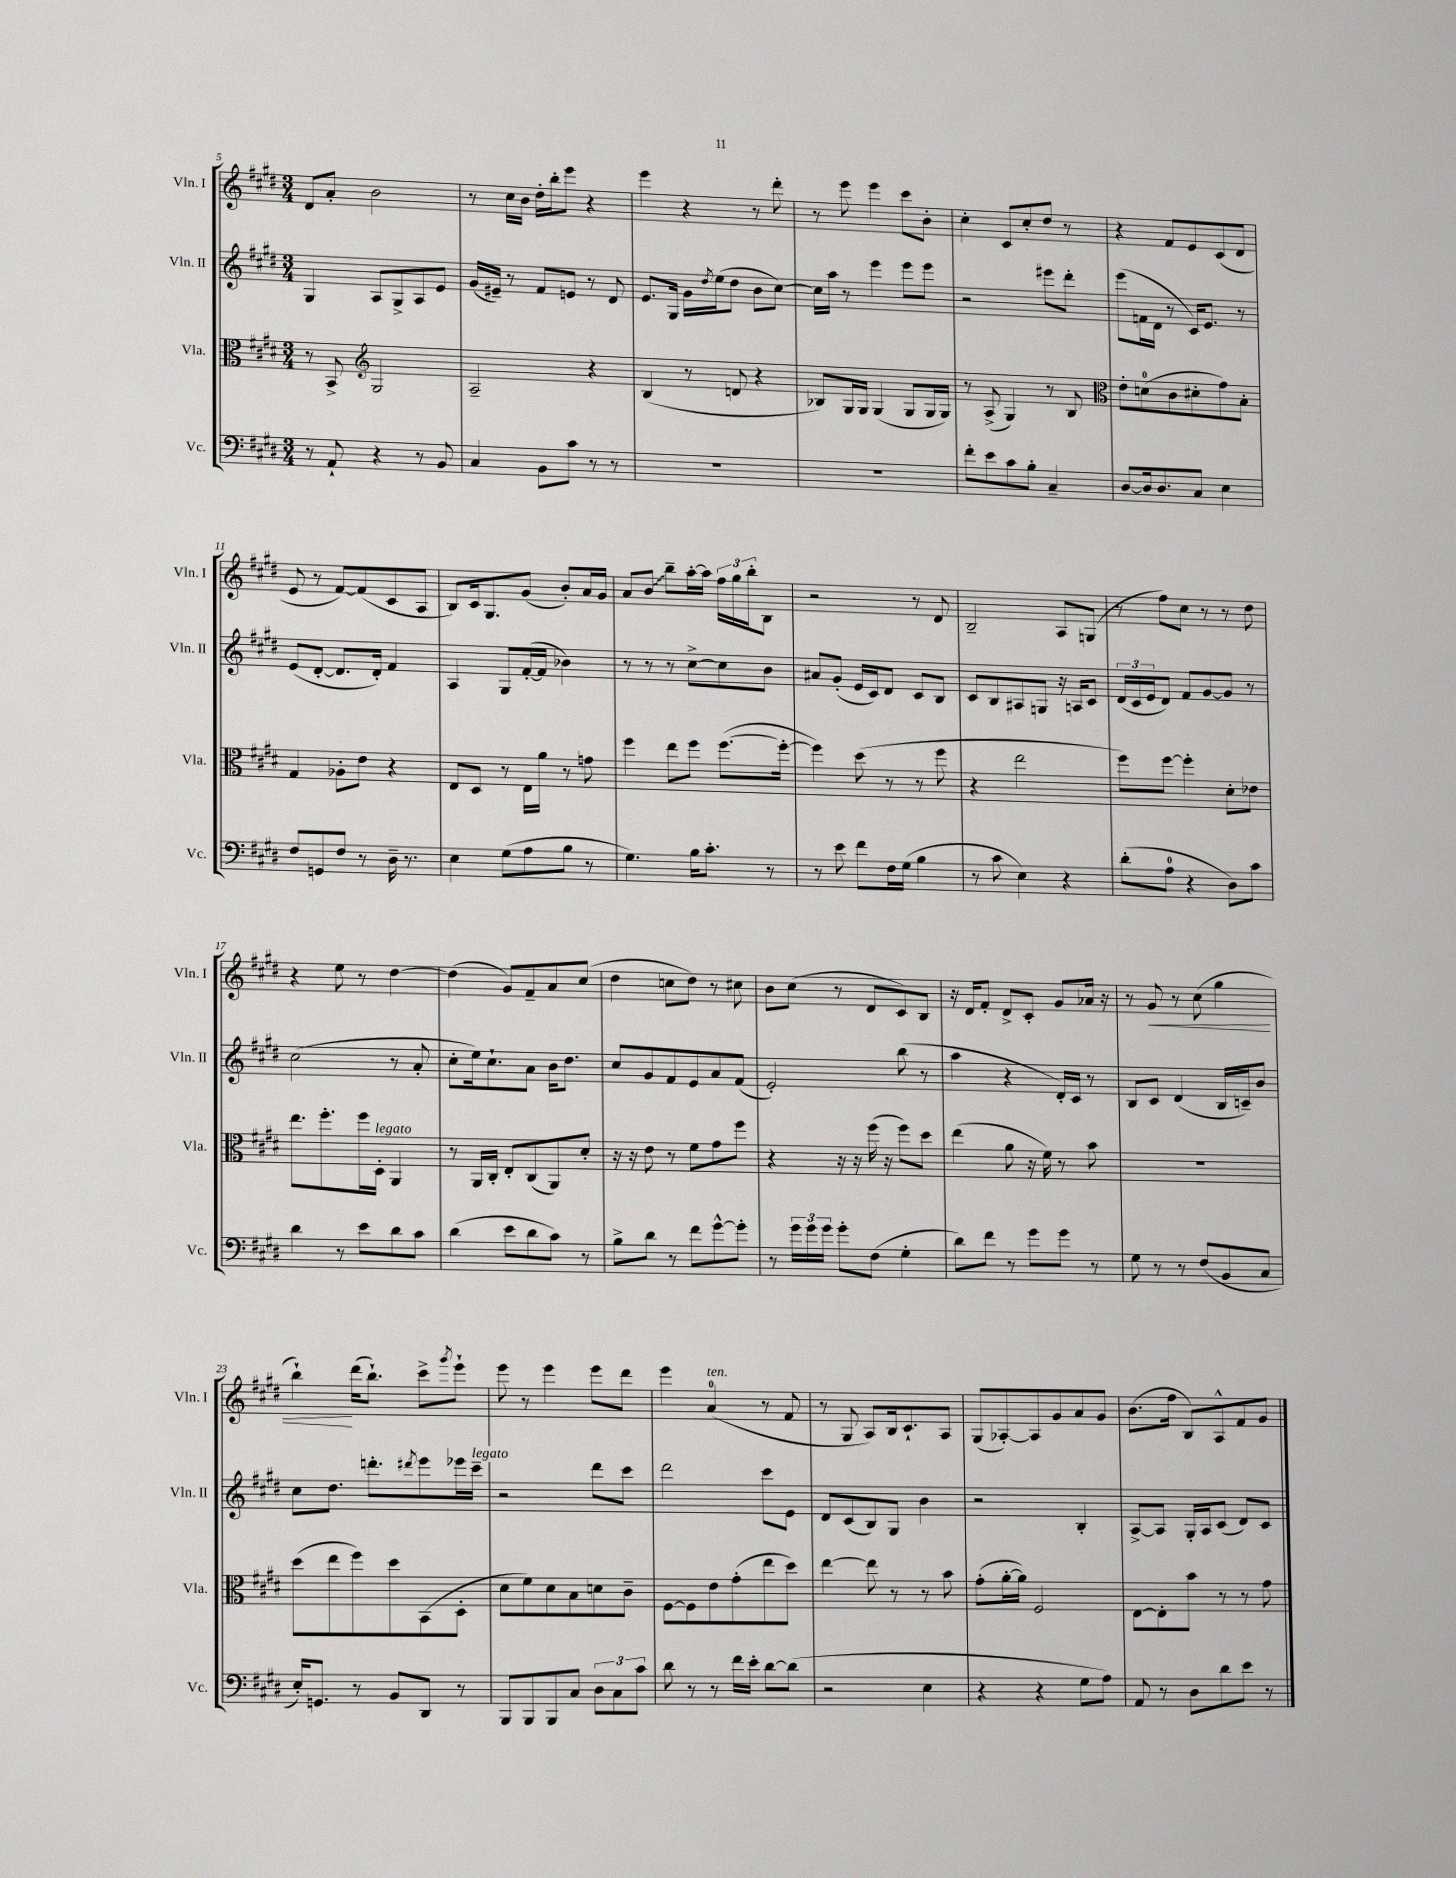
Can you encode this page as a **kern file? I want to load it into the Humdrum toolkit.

**kern	**kern	**kern	**kern
*staff4	*staff3	*staff2	*staff1
*clefF4	*clefC3	*clefG2	*clefG2
*k[f#c#g#d#]	*k[f#c#g#d#]	*k[f#c#g#d#]	*k[f#c#g#d#]
*M3/4	*M3/4	*M3/4	*M3/4
8r	8r	4G#	8d#
8AA`	8BB^	.	8a'
*	*clefG2	*	*
4r	2G#	8A	2b
.	.	8G#^	.
8r	.	8A	.
8BB	.	8e	.
=	=	=	=
4C#	2A~	(16g#	8r
.	.	16e#~)	.
.	.	8r	16cc#
.	.	.	16b
8BB	.	8f#	16dd#'
.	.	.	16bb'
8c#	.	8e	8eee
8r	4r	8r	4r
8r	.	8d#	.
=	=	=	=
2.r	(4B	8.e	4eee
.	.	16G#	.
.	8r	16g#	4r
.	.	8qdd#	.
.	.	(16ee	.
.	8d	8dd#	.
.	4r	8b	8r
.	.	[8cc#)	8ddd#'
=	=	=	=
2.r	8B-)	16cc#]	8r
.	.	16aa	.
.	16G#	8r	8eee
.	16G#	.	.
.	(4G#	4eee	4eee
.	8G#	8eee	8ccc#
.	16G#	8eee	8b'
.	16G#)	.	.
=	=	=	=
8f#'	8r	2r	4cc#'
8e	(8A^	.	.
8c#	4G#)	.	8c#
8B'	.	.	8cc#'
4C#~	8r	8eee#	8dd#
.	8B	8ddd#'	8r
=	=	=	=
*	*clefC3	*	*
[8D#	8e'	(8eee	4r
16D#]	(8d	16f	.
8.D#	.	16d#	.
.	8c#	8r	8f#
8C#	8d#'	16c#)	8e
.	.	8.e	.
4E	8g#)	.	(8c#
.	8B'	8r	8d#
=	=	=	=
8F#	4G#	(8e	8e
8GG	.	[8d#'	8r
8F#	8A-'	8.d#]	[8f#)
8r	8e	.	(8f#]
.	.	16d#')	.
16D#~	4r	4f#	8c#
8.r	.	.	.
.	.	.	8A
=	=	=	=
4E	8E	4A	8B)
.	8D#	.	16c#
.	.	.	8.G#
(8G#	8r	8G#	.
8A	16E	([16f#'	(8g#
.	16a	16f#]	.
8B	8r	4b-)	8b')
8r	8g	.	16a
.	.	.	16g#
=	=	=	=
4.G#)	4ff#	8r	8a
.	.	8r	8b
.	8ee	8r	8bb~
16B	8ff#	[8cc#^	[16aa'
8.c#'	.	.	16aa]
.	([8.ff#	8cc#]	24ff#
.	.	.	24gg#
.	.	.	24bb'
8r	.	8b	8B
.	16ff#'_	.	.
=	=	=	=
8r	4ff#])	8a#	2r
8e	.	(8g#'	.
8f#	(8dd#	16e	.
.	.	16c#)	.
16F#	8r	8d#	.
(16G#	.	.	.
4B	8r	8c#	8r
.	8ff#	8B	8d#
=	=	=	=
8r	4r	8c#	2B~
8c#	.	8B	.
4E)	2ee	8A#	.
.	.	8G	.
4r	.	16r	8A
.	.	16A	.
.	.	8c#	(8G
=	=	=	=
(8d#'	8ff#)	(24d#	8r
.	.	24c#	.
.	.	24e	.
8A	[8ff#	8d#)	8ff#)
4r	4ff#']	8f#	8cc#
.	.	[8g#	8r
8D#)	8d#'	8g#]	8r
8c#	8e-	8r	8dd#
=	=	=	=
4d#	8.ee	(2cc#	4r
.	8.ff#'	.	.
8r	.	.	8ee
8e	16ff#	.	8r
.	16D#'	.	.
8d#	4AA	8r	[4dd#
8c#	.	8a'	.
=	=	=	=
(4d#	8r	8cc#'	(4dd#]
.	16AA	16ee)	.
.	16C#'	8.cc#`	.
8e	8E'	.	8g#)
8d#	(8C#	8a	8f#~
8c#)	8AA)	16b	8a
.	.	8.dd#	.
8r	8d#'	.	(8cc#
=	=	=	=
8B^	16r	8cc#	4dd#
.	16r	.	.
8d#	8e	8g#	.
8r	8r	8f#	8cc
8f#	8f#	8e	8dd#)
[8g#^^	8g#	8a	8r
8g#']	8ff#	(8f#	8cc#
=	=	=	=
8r	4r	2e')	8b
24g#	.	.	(8cc#
24g#	.	.	.
24g#	.	.	.
8g#'	16r	.	8r
.	16r	.	.
(8F#	(16ff#	.	8d#
.	16r	.	.
4G#'	8ff#)	(8bb	8c#)
.	8dd#	8r	8B
=	=	=	=
8d#)	(4ee	4aa	16r
.	.	.	16d#
8f#	.	.	8f#'
8r	8a	4r	8d#^
8g#	16r	.	8c#'
.	16f#)	.	.
8g#	8r	16d#')	8g#
.	.	16c#	.
8r	8b	8r	16a-
.	.	.	16r
=	=	=	=
8G#	2.r	8B	8r
8r	.	8c#	8g#
8r	.	(4d#	8r
(8F#	.	.	(8cc#
8BB	.	16B	4gg#
.	.	16c~)	.
8C#	.	8b	.
=	=	=	=
16E')	(8dd#	8cc#	4bb`)
8.GG	.	.	.
.	8ee	8.dd#	.
8r	8ff#)	.	(16ddd#
.	.	8.ddd'	8.bb`)
8BB	8dd#	.	.
.	.	8qddd#	.
8DD#	(8BB	8eee	8ccc#^
.	.	.	8qggg#
8r	8D#'	16eee-	8eee`
.	.	16ccc#~	.
=	=	=	=
8BBB	8d#	2r	8eee
8BBB	8f#)	.	8r
8BBB	8d#	.	4eee
8C#	8B	.	.
12D#	8d	8ddd#	8eee
12C#	.	.	.
.	8c#~	8ccc#	8ddd#
12c#	.	.	.
=	=	=	=
8d#	[8F#	2ddd#	4eee
8r	8F#]	.	.
8r	8e	.	(4a
16f#	(8g#'	.	.
16e'	.	.	.
[8d#	8ee	8ccc#	8r
(8d#]	8dd#)	8e	8f#
=	=	=	=
2r	[4ee	8d#	8r
.	.	(8c#	8G#
.	8ee]	8B)	8A)
.	8r	8G#	16B
.	.	.	8.c#`
4E	8r	4b	.
.	8b	.	8A
=	=	=	=
4r	(8g#'	2r	(8G#
.	[16a'	.	[8A-')
.	16a])	.	.
4r	2F#	.	8A-]
.	.	.	8g#
8G#	.	4B'	8a
8A)	.	.	8g#
=	=	=	=
8AA	[8E	[8A^	(8.b
8r	8E']	8A]	.
.	.	.	16ff#
8D#	8b	16G#'	8B)
.	.	16A	.
8d#	8r	(8c#	8A^^
8e	8r	8d#)	8f#
8r	8g#	8c#	8g#
==	==	==	==
*-	*-	*-	*-
